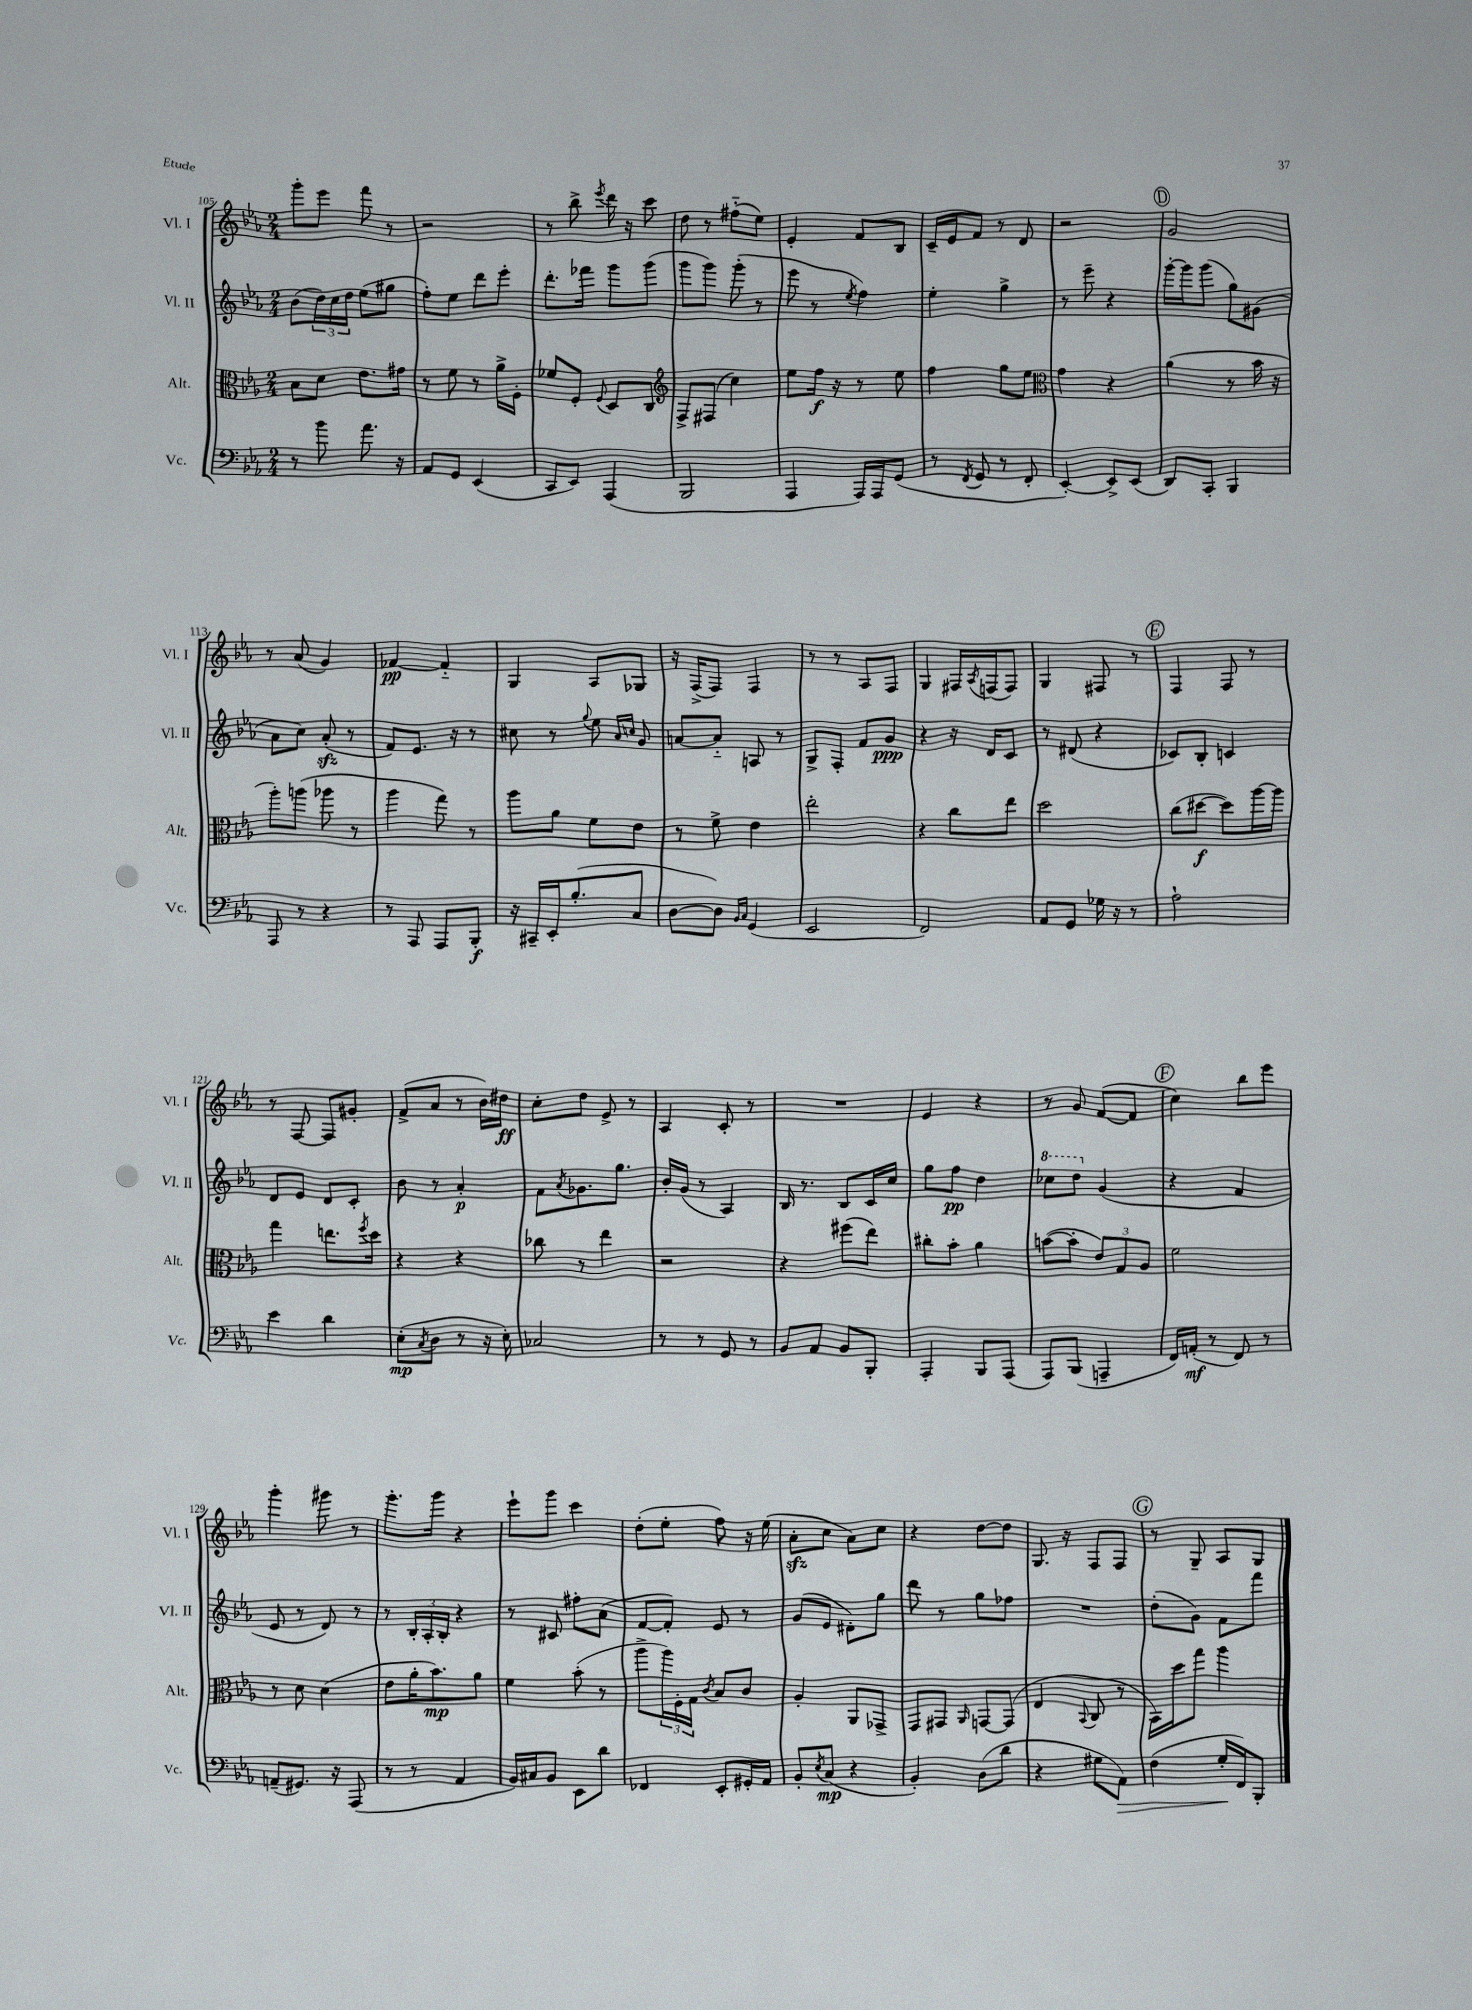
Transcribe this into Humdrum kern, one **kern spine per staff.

**kern	**kern	**kern	**kern
*staff4	*staff3	*staff2	*staff1
*clefF4	*clefC3	*clefG2	*clefG2
*k[b-e-a-]	*k[b-e-a-]	*k[b-e-a-]	*k[b-e-a-]
*M2/4	*M2/4	*M2/4	*M2/4
8r	8B-	(8b-	8ggg'
8b-	8d	24dd)	8eee-
.	.	24cc	.
.	.	24dd	.
8.a-	8.e-	(8ee-	8fff
.	.	8gg#	8r
16r	16g#	.	.
=	=	=	=
8AA-	8r	8ff')	2r
8GG	8f	8ee-	.
(4EE-	8r	8ddd	.
.	16a-^	8eee-'	.
.	16F'	.	.
=	=	=	=
8CC	8f-	8.ddd'	8r
8EE-)	8F'	.	8bb-^
.	.	16fff-	.
.	8qqF	.	8qeee-
(4AAA-	8D	8ggg	16ddd
.	.	.	16r
.	8C	(8ggg	8ccc
=	=	=	=
*	*clefG2	*	*
2BBB-	8F^	8ggg	8dd
.	(8F#	8ggg)	8r
.	4cc)	(8ggg'	(8ff#'~
.	.	8r	8ee-)
=	=	=	=
4AAA-	8ee-	8eee-	4e-'
.	16ff	8r	.
.	16r	.	.
.	.	8qee-	.
16AAA-)	8r	4ff)	8f
16AAA-	.	.	.
(8GG	8ee-	.	8B-
=	=	=	=
8r	4ff	4ee-'	16c~
.	.	.	16e-
8qFF	.	.	.
8GG	.	.	8f
8r	8gg	4gg^	8r
8FF'	8ee-	.	8d
=	=	=	=
*	*clefC3	*	*
[4EE-')	4g	8r	2r
.	.	8eee-~	.
8EE-^]	4r	4r	.
(8EE-	.	.	.
=	=	=	=
8DD)	(4a-	[16ggg'	2g
.	.	16ggg]	.
8CC'	.	(8ggg	.
4BBB-	8r	8gg)	.
.	16b-	(8g#	.
.	16r	.	.
=	=	=	=
8AAA-	8aa-')	8a-	8r
8r	(8aa	8cc)	(8a-
4r	8aa-	(8a-'	4g)
.	8r	8r	.
=	=	=	=
8r	4aa-	8f)	[4f-
8AAA-	.	8.e-	.
8AAA-	8gg)	.	4f-'~]
.	.	16r	.
8BBB-'	8r	8r	.
=	=	=	=
16r	8aa-	8cc#	4G
16CC#~	.	.	.
16EE-'	8a-	8r	.
(8.B-'	.	.	.
.	.	8qqgg	.
.	8f	8ee-	8A-
.	.	16qqa-	.
.	.	16qqcc	.
8C	8e-	8g	8G-
=	=	=	=
[8D	8r	[8a	16r
.	.	.	(16F^
8D])	8f^	8a'~]	8F)
16qqBB-	.	.	.
16qqC	.	.	.
(4GG	4e-	8A	4F
.	.	8r	.
=	=	=	=
2EE-	2ee-'	8G^	8r
.	.	8F'	8r
.	.	8f	8A-
.	.	8g	8F
=	=	=	=
2FF)	4r	4r	4G
.	8cc	16r	16F#
.	.	.	8qA-
.	.	16d	(16F
.	8ee-	8c	8F)
=	=	=	=
8AA-	2dd	8r	4G
8GG	.	(8d#	.
16G-	.	4r	8F#
16r	.	.	.
8r	.	.	8r
=	=	=	=
2A-`	(8cc	8c-)	4F
.	[8dd#	8B-'	.
.	8dd#])	4c	8F
.	[16aa-	.	8r
.	16aa-]	.	.
=	=	=	=
4e-	4gg	8d	8r
.	.	8e-	[8F
4d	8.ee	8d	8F]
.	.	8c'	8g#'
.	8qff	.	.
.	16dd	.	.
=	=	=	=
(8E-'	4r	8b-	(8f^
8qC	.	.	.
8D	.	8r	8a-
8r	4r	4a-'	8r
16r	.	.	16b-)
16E-')	.	.	16dd#
=	=	=	=
2C-	8cc-	8f	8cc'
.	.	8qa-	.
.	8r	8.g-	8dd
.	4ee-	.	8e-^
.	.	8.gg	.
.	.	.	8r
=	=	=	=
8r	2r	16b-'	4A-
.	.	(16g	.
8r	.	8r	.
8GG	.	4A-)	8c'
8r	.	.	8r
=	=	=	=
8BB-	4r	16B-	2r
.	.	8.r	.
8AA-	.	.	.
8BB-	(8ff#	8B-	.
8BBB-'	8ee-)	16c	.
.	.	16cc	.
=	=	=	=
4AAA-'	8cc#'	8gg	4e-
.	8b-'	8ff	.
8BBB-	4a-	4dd	4r
(8AAA-	.	.	.
=	=	=	=
8AAA-)	([8b	8ccc-	8r
(8BBB-	8b']	8ddd	8g
4AAA~	12e-)	(4g	([8f
.	12G	.	.
.	.	.	8f]
.	12A-	.	.
=	=	=	=
16FF)	2f	4r	4cc)
(16AA'	.	.	.
8r	.	.	.
8FF)	.	4f	8bb-
8r	.	.	8eee-
=	=	=	=
(8AA~	8r	8e-	4ggg'
8.GG#)	8d	8r	.
.	(4d	8d)	8ggg#
16r	.	.	.
(8AAA-	.	8r	8r
=	=	=	=
8r	8e-	8r	8.ggg'
8r	16a-'	24B-'	.
.	.	24A-'	.
.	8.b-)	.	16ggg
.	.	24B-'	.
4AA-	.	4r	4r
.	8a-	.	.
=	=	=	=
16BB-)	4f	8r	8eee-`
16C#	.	.	.
8BB-	.	8c#	8ggg
8EE-	(8b-'	8ff#'	4ccc
8d	8r	(8a-	.
=	=	=	=
4FF-	8aa-^	[8f	(8dd'
.	24aa-)	8f'])	8ee-'
.	24F'	.	.
.	24G	.	.
.	8qc	.	.
8EE-'	8B-	8e-	8ff)
16GG#'	8c	8r	16r
16AA-	.	.	(16ee-
=	=	=	=
8BB-'	4A-'	(8g	8a-'
8qE-	.	.	.
(8C	.	8e-	8cc
4r	8AA-	8d#')	8a-)
.	8GG-^	8gg	8cc
=	=	=	=
4BB-')	8GG	8ddd	4r
.	8GG#	8r	.
.	16qqAA-	.	.
(8D	[8GG	8gg	[8dd
8d	(8GG]	8ff-	8dd]
=	=	=	=
4r	4E-	2r	8.G
.	.	.	16r
.	8qqBB-	.	.
8G#	8C	.	8F
8AA-)	8r	.	8F
=	=	=	=
(4F	16BB-)	(8dd'	8r
.	16dd	.	.
.	8gg	8g)	8G~
16G'	4aa-	8f	8A-
16FF)	.	.	.
8BBB-'	.	8fff	8G
==	==	==	==
*-	*-	*-	*-
